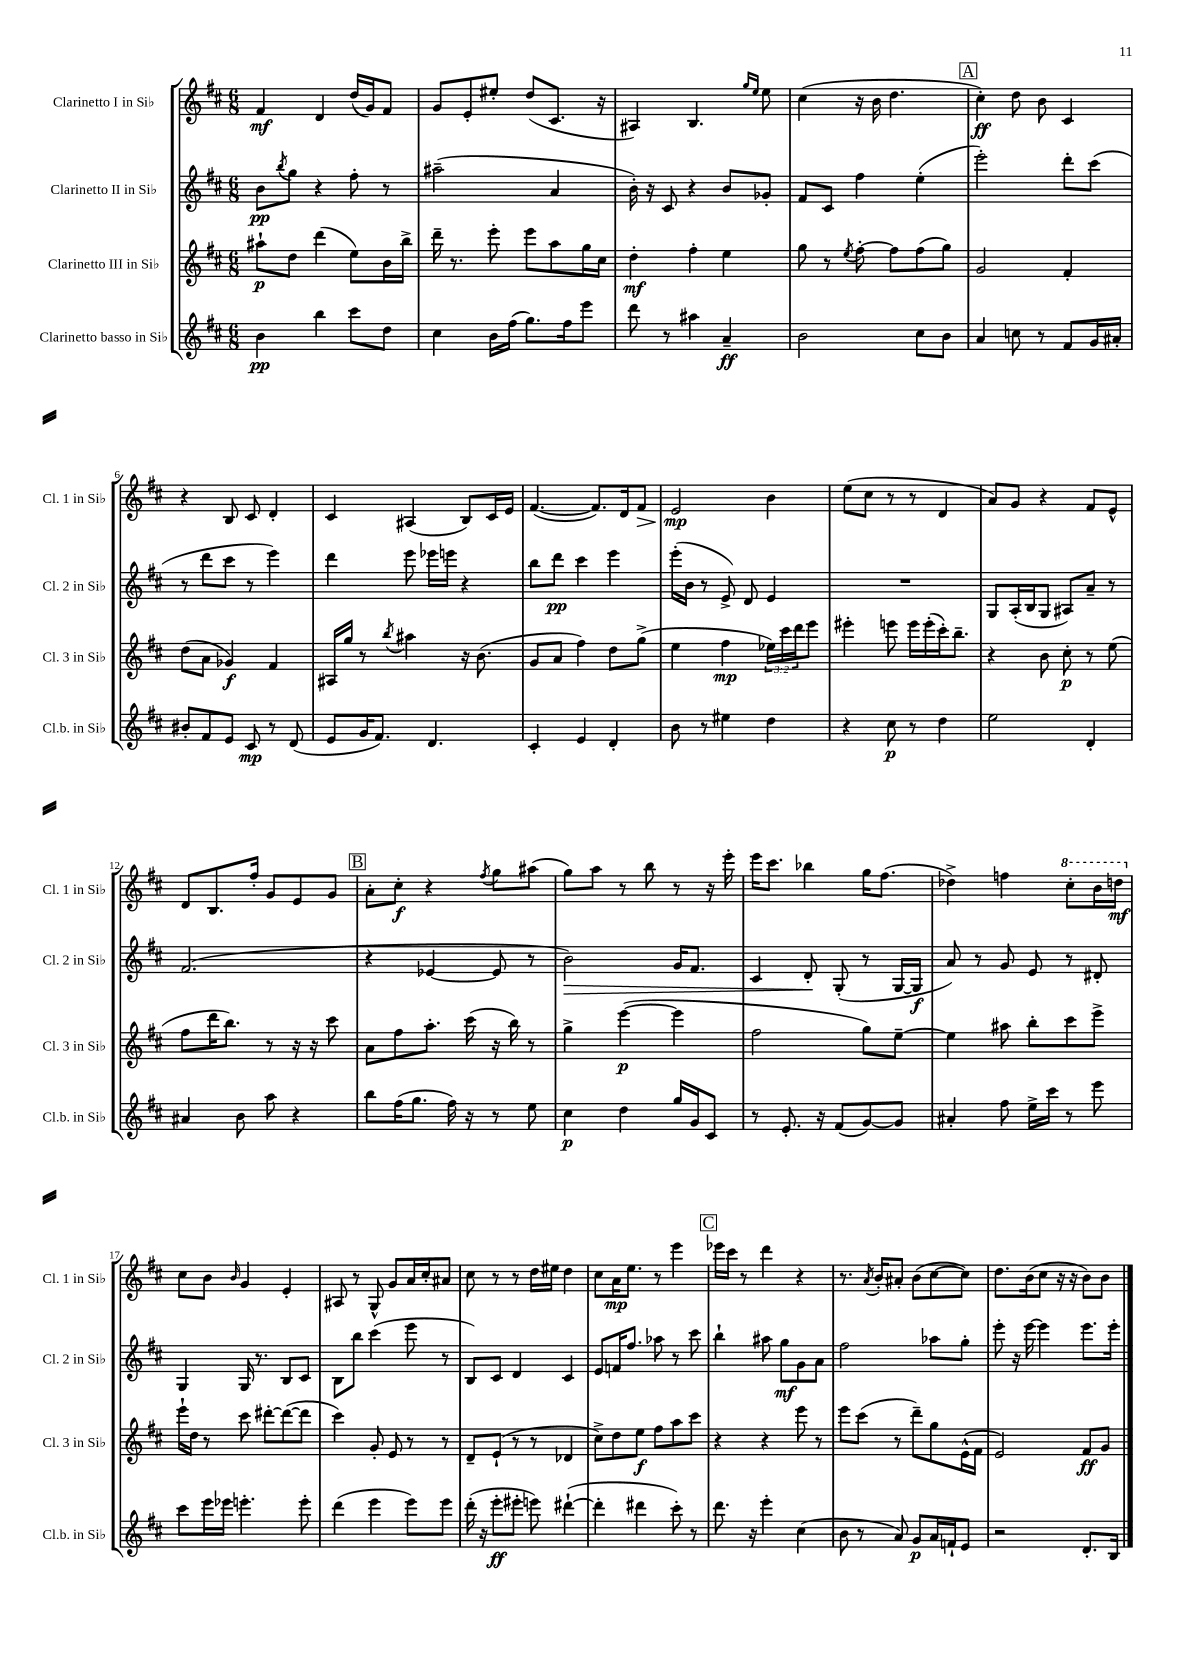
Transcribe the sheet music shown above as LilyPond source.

<<
\new StaffGroup <<
\new Staff = "s0" \with { instrumentName = "Clarinetto I in Sib" shortInstrumentName = "Cl. 1 in Sib" } {
    \clef treble \key d \major \numericTimeSignature \time 6/8
    fis'4\mf d'4 d''16( g'16) fis'8 |
    g'8 e'8-. eis''8-. d''8( cis'8. r16 |
    ais4) b4. \grace { g''16 e''16 } e''8 |
    cis''4( r16 b'16 d''4. |
    \mark \markup { \box "A" } cis''4-.\ff) d''8 b'8 cis'4 |
    r4 b8 cis'8 d'4-. |
    cis'4 ais4( b8) cis'16 e'16 |
    fis'4.~( fis'8.) d'16 fis'8\> |
    e'2\mp\! b'4 |
    e''8( cis''8 r8 r8 d'4 |
    a'8) g'8 r4 fis'8 e'8-^ |
    d'8 b8. fis''16-. g'8 e'8 g'8 |
    \mark \markup { \box "B" } a'8-. cis''8-.\f r4 \acciaccatura { fis''8 } g''8 ais''8( |
    g''8) a''8 r8 b''8 r8 r16 e'''16-. |
    e'''16 cis'''8. bes''4 g''16 fis''8.( |
    des''4->) f''4 \ottava #1 cis'''8-. b''16 d'''!16\mf \ottava #0 |
    cis''8 b'8 \grace { b'16 } g'4 e'4-. |
    ais8 r8 g8-^ g'8 a'16 cis''16-. ais'8 |
    cis''8 r8 r8 d''16 eis''16 d''4 |
    cis''8 a'16\mp e''8. r8 e'''4 |
    \mark \markup { \box "C" } ees'''16 cis'''16 r8 d'''4 r4 |
    r8. \acciaccatura { a'8 } b'16-. ais'8-. b'8( cis''8~ cis''8) |
    d''8. b'16( cis''8 r16 r16 b'8) b'8 \bar "|." |
}
\new Staff = "s1" \with { instrumentName = "Clarinetto II in Sib" shortInstrumentName = "Cl. 2 in Sib" } {
    \clef treble \key d \major \numericTimeSignature \time 6/8
    b'8\pp \acciaccatura { b''8 } g''8 r4 fis''8-. r8 |
    ais''2--( a'4 |
    b'16-.) r16 cis'8 r4 b'8 ges'8-. |
    fis'8 cis'8 fis''4 e''4-.( |
    \mark \markup { \box "A" } e'''2-.) d'''8-. cis'''8( |
    r8 d'''8 cis'''8 r8 e'''4) |
    d'''4 e'''8 ees'''16 e'''16 r4 |
    b''8 d'''8\pp cis'''4 e'''4 |
    e'''16-.( b'16 r8 e'8->) d'8 e'4 |
    R2. |
    g8 a16-.( b16 g8 ais8) a'8-- r8 |
    fis'2.( |
    \mark \markup { \box "B" } r4 ees'4~ ees'8 r8 |
    b'2\>) g'16 fis'8. |
    cis'4 d'8-.\! g8-.( r8 g16~ g16\f |
    a'8) r8 g'8 e'8 r8 dis'8-. |
    g4 g16 r8. b8 cis'8 |
    b8 b''8 cis'''4( e'''8 r8 |
    b8) cis'8 d'4 cis'4 |
    e'8 f'16 fis''8. aes''8 r8 cis'''8 |
    \mark \markup { \box "C" } b''4-! ais''8 g''8\mf g'8 a'8 |
    fis''2 aes''8 g''8-. |
    e'''8-. r16 e'''16~ e'''4 e'''8. e'''16-. \bar "|." |
}
\new Staff = "s2" \with { instrumentName = "Clarinetto III in Sib" shortInstrumentName = "Cl. 3 in Sib" } {
    \clef treble \key d \major \numericTimeSignature \time 6/8 \override Staff.TupletNumber.text = #tuplet-number::calc-fraction-text
    ais''8-!\p d''8 d'''4( e''8) b'16 b''16-> |
    d'''16-- r8. e'''8-. e'''8 a''8 g''16 cis''16 |
    d''4-.\mf fis''4-. e''4 |
    g''8 r8 \acciaccatura { e''8 } fis''8~-. fis''8 fis''8( g''8) |
    \mark \markup { \box "A" } g'2 fis'4-. |
    d''8( a'8 ges'4\f) fis'4 |
    ais16 g''16 r8 \acciaccatura { b''8 } ais''4 r16 b'8.( |
    g'8 a'8 fis''4) d''8 g''8->( |
    e''4 fis''4\mp \tuplet 3/2 { ees''16) cis'''16 d'''16 } e'''8 |
    eis'''4-. e'''8 e'''16 e'''16-.( cis'''16-.) b''8.-- |
    r4 b'8 cis''8-.\p r8 e''8( |
    fis''8 d'''16 b''8.) r8 r16 r16 cis'''8 |
    \mark \markup { \box "B" } a'8 fis''8 a''8.-. cis'''16( r16 b''16) r8 |
    g''4-> e'''4~\p( e'''4 |
    fis''2 g''8) e''8~-- |
    e''4 ais''8 b''8-. cis'''8 e'''8-> |
    e'''16-! d''16 r8 cis'''8 dis'''8~-. dis'''8~( dis'''8 |
    cis'''4) g'8-. e'8 r8 r8 |
    d'8-- e'8-!( r8 r8 des'4 |
    cis''8->) d''8 e''8\f fis''8 a''8 cis'''8 |
    \mark \markup { \box "C" } r4 r4 e'''8 r8 |
    e'''8 cis'''8( r8 d'''8--) g''8 e'16-^( fis'16 |
    e'2) fis'8\ff g'8 \bar "|." |
}
\new Staff = "s3" \with { instrumentName = "Clarinetto basso in Sib" shortInstrumentName = "Cl.b. in Sib" } {
    \clef treble \key d \major \numericTimeSignature \time 6/8
    b'4\pp b''4 cis'''8 d''8 |
    cis''4 b'16 fis''16( g''8.) fis''16 e'''8 |
    d'''8 r8 ais''4 a'4--\ff |
    b'2 cis''8 b'8 |
    \mark \markup { \box "A" } a'4 c''8 r8 fis'8 g'16 ais'16-. |
    bis'8-. fis'8 e'8 cis'8\mp r8 d'8( |
    e'8 g'16 fis'8.) d'4. |
    cis'4-. e'4 d'4-. |
    b'8 r8 eis''4 d''4 |
    r4 cis''8\p r8 d''4 |
    e''2 d'4-. |
    ais'4 b'8 a''8 r4 |
    \mark \markup { \box "B" } b''8 fis''16( g''8. fis''16) r16 r8 e''8 |
    cis''4\p d''4 g''16 g'16 cis'8 |
    r8 e'8.-. r16 fis'8( g'8~) g'8 |
    ais'4-. fis''8 e''16-> cis'''16 r8 e'''8 |
    cis'''8 e'''16 ees'''16 e'''4.-. e'''8-. |
    d'''4( e'''4 e'''8) e'''8 |
    d'''16-.( r16 e'''8-.\ff eis'''8-. e'''8) dis'''4~-!( |
    dis'''4-. dis'''4 cis'''8-.) r8 |
    \mark \markup { \box "C" } d'''8. r16 e'''4-. cis''4( |
    b'8 r8 a'8) g'8\p a'16 f'16-! e'8 |
    r2 d'8.-. b16 \bar "|." |
}
>>
>>
